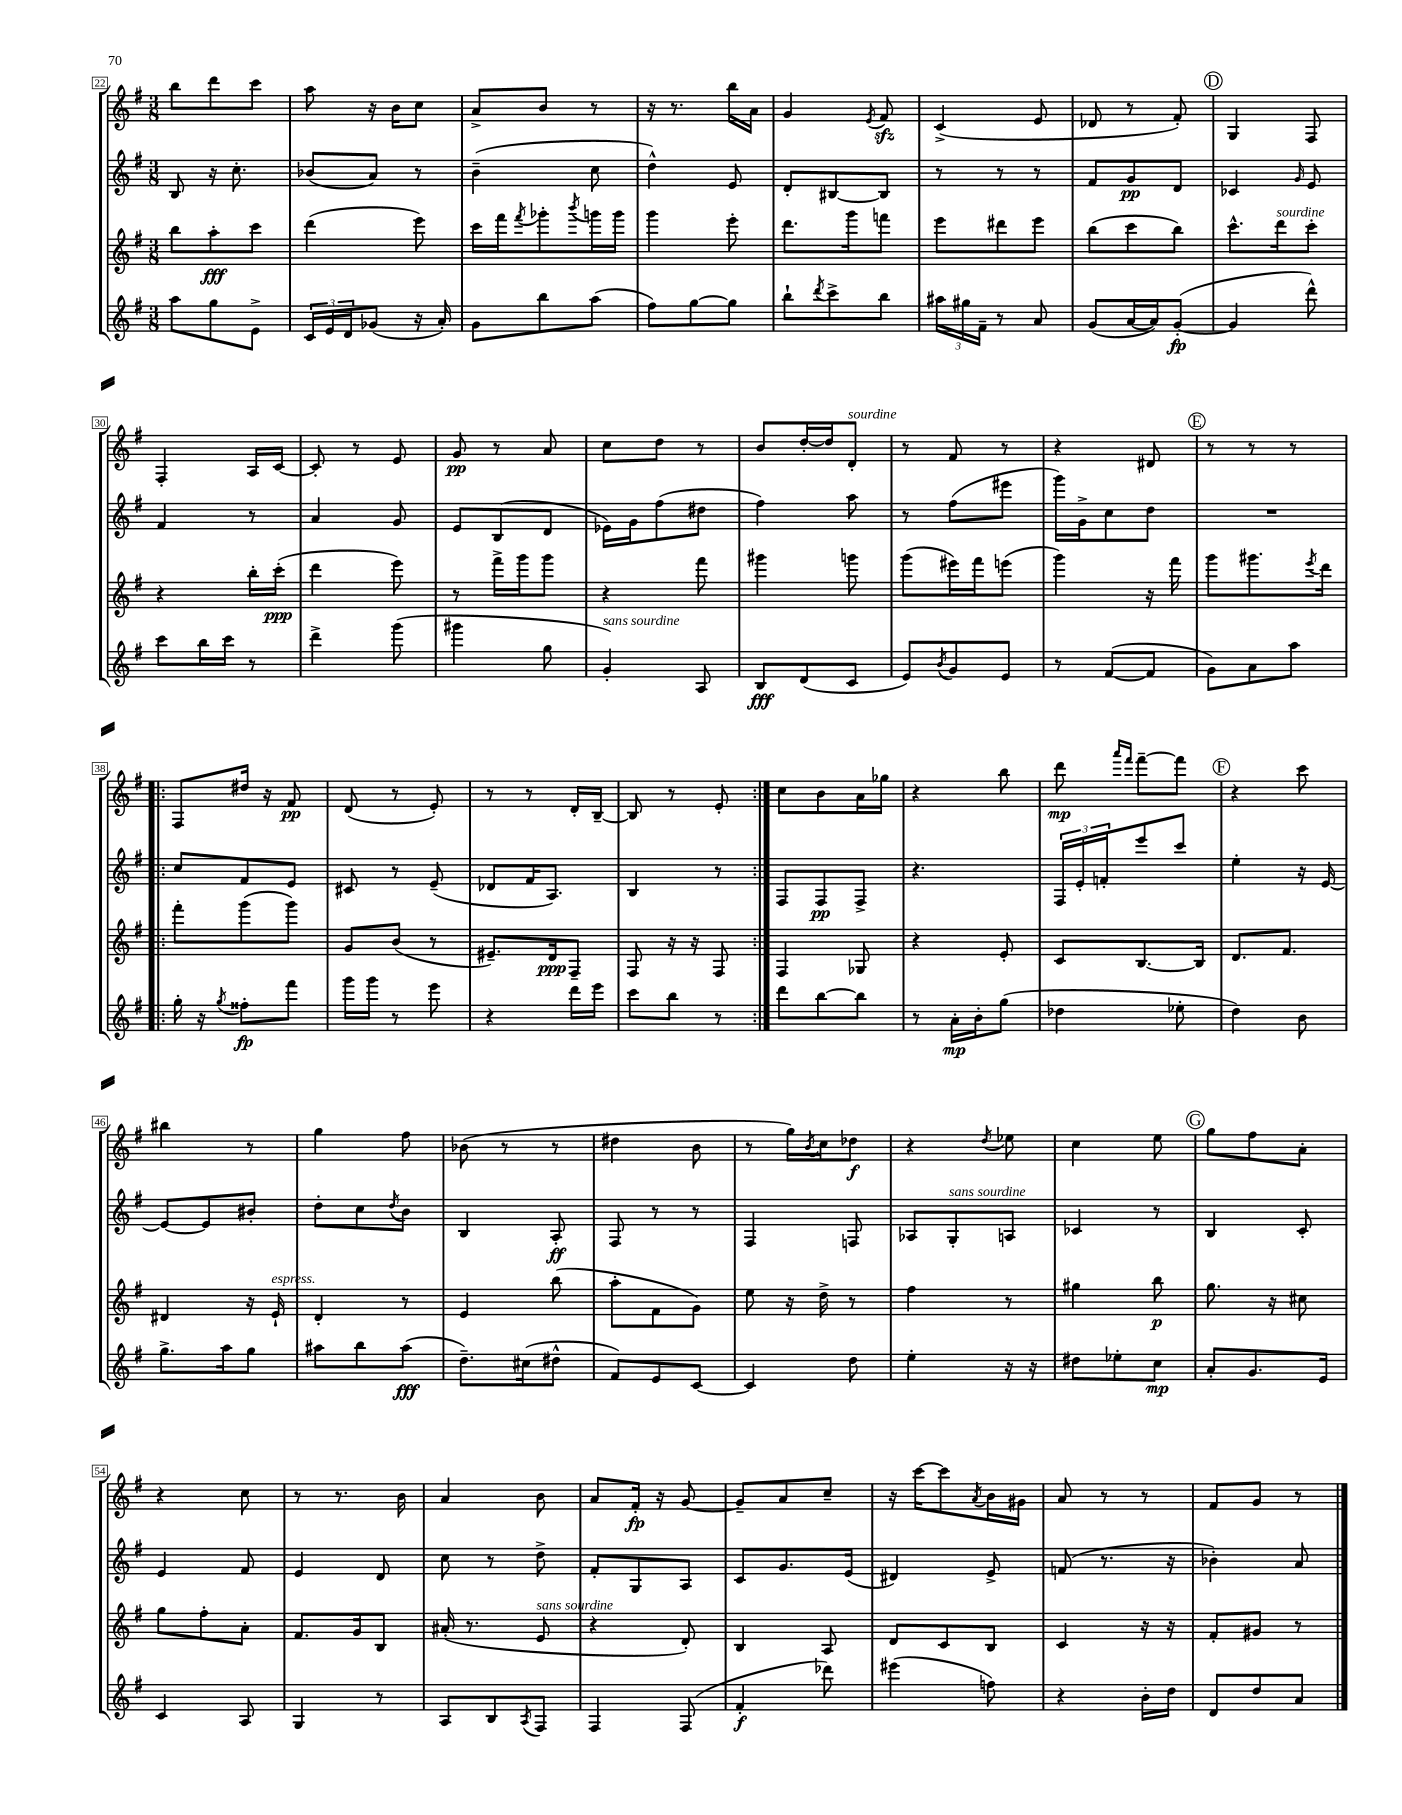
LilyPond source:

<<
\new StaffGroup <<
\new Staff = "s0" {
    \clef treble \key g \major \numericTimeSignature \time 3/8
    b''8 d'''8 c'''8 |
    a''8 r16 b'16 c''8 |
    a'8-> b'8 r8 |
    r16 r8. b''16 a'16 |
    g'4 \acciaccatura { e'8 } fis'8\sfz |
    c'4->( e'8 |
    des'8 r8 fis'8-.) |
    \mark \markup { \circle "D" } g4 fis8 |
    fis4-. a16 c'16~ |
    c'8-. r8 e'8 |
    g'8\pp r8 a'8 |
    c''8 d''8 r8 |
    b'8 d''16~-. d''16 d'8-.^\markup { \italic "sourdine" } |
    r8 fis'8 r8 |
    r4 dis'8 |
    \mark \markup { \circle "E" } r8 r8 r8 |
    \repeat volta 2 { fis8 dis''16 r16 fis'8\pp |
    d'8( r8 e'8-.) |
    r8 r8 d'16-. b16~-- |
    b8 r8 e'8-. | }
    c''8 b'8 a'16 ges''16 |
    r4 b''8 |
    d'''8\mp \grace { a'''16 fis'''16 } fis'''8~-- fis'''8 |
    \mark \markup { \circle "F" } r4 c'''8 |
    bis''4 r8 |
    g''4 fis''8 |
    bes'8( r8 r8 |
    dis''4 b'8 |
    r8 g''16) \acciaccatura { b'8 } c''16 des''8\f |
    r4 \acciaccatura { d''8 } ees''8 |
    c''4 e''8 |
    \mark \markup { \circle "G" } g''8 fis''8 a'8-. |
    r4 c''8 |
    r8 r8. b'16 |
    a'4 b'8 |
    a'8 fis'16-.\fp r16 g'8~ |
    g'8-- a'8 c''8-- |
    r16 c'''16~ c'''8 \acciaccatura { a'8 } b'16 gis'16 |
    a'8 r8 r8 |
    fis'8 g'8 r8 \bar "|." |
}
\new Staff = "s1" {
    \clef treble \key g \major \numericTimeSignature \time 3/8
    b8 r16 c''8.-. |
    bes'8( a'8) r8 |
    b'4--( c''8 |
    d''4-^) e'8 |
    d'8-. bis8~ bis8 |
    r8 r8 r8 |
    fis'8 g'8\pp d'8 |
    \mark \markup { \circle "D" } ces'4 \grace { g'16 } e'8 |
    fis'4 r8 |
    a'4 g'8 |
    e'8 b8( d'8 |
    ees'16) g'16 fis''8( dis''8 |
    fis''4) a''8 |
    r8 fis''8( eis'''8 |
    g'''16) g'16-> c''8 d''8 |
    \mark \markup { \circle "E" } R4. |
    \repeat volta 2 { c''8 fis'8 e'8 |
    cis'8 r8 e'8--( |
    des'8 fis'16 a8.) |
    b4 r8 | }
    fis8 fis8\pp fis8-> |
    r4. |
    \tuplet 3/2 { fis16 e'16-. f'16-. } e'''8 c'''8 |
    \mark \markup { \circle "F" } e''4-. r16 e'16~ |
    e'8~ e'8 bis'8-. |
    d''8-. c''8 \acciaccatura { d''8 } b'8 |
    b4 a8-.\ff |
    fis8 r8 r8 |
    fis4 f8 |
    aes8 g8-.^\markup { \italic "sans sourdine" } a8 |
    ces'4 r8 |
    \mark \markup { \circle "G" } b4 c'8-. |
    e'4 fis'8 |
    e'4 d'8 |
    c''8 r8 d''8-> |
    fis'8-. g8 a8 |
    c'8 g'8. e'16( |
    dis'4) e'8-> |
    f'8( r8. r16 |
    bes'4-.) a'8 \bar "|." |
}
\new Staff = "s2" {
    \clef treble \key g \major \numericTimeSignature \time 3/8
    b''8 a''8-.\fff c'''8 |
    d'''4( e'''8) |
    c'''16 fis'''16 \acciaccatura { fis'''8 } ges'''8-. \acciaccatura { b'''8 } g'''16 g'''16 |
    g'''4 e'''8-. |
    d'''8. g'''16 f'''8 |
    e'''8 dis'''8 e'''8 |
    b''8( c'''8 b''8) |
    \mark \markup { \circle "D" } c'''8.-^ d'''16^\markup { \italic "sourdine" } c'''8-. |
    r4 b''16-. c'''16-.\ppp( |
    d'''4 e'''8) |
    r8 fis'''16-> g'''16 g'''8 |
    r4 fis'''8 |
    gis'''4 g'''8 |
    g'''8( eis'''16) fis'''16 e'''8( |
    g'''4) r16 fis'''16 |
    \mark \markup { \circle "E" } g'''8 gis'''8. \acciaccatura { e'''8 } d'''16 |
    \repeat volta 2 { fis'''8-. g'''8( g'''8) |
    g'8 b'8( r8 |
    eis'8.--) d'16\ppp fis8-- |
    fis8 r16 r16 fis8 | }
    fis4 ges8 |
    r4 e'8-. |
    c'8 b8.~ b16 |
    \mark \markup { \circle "F" } d'8. fis'8. |
    dis'4 r16 e'16-!^\markup { \italic "espress." } |
    d'4-. r8 |
    e'4 b''8( |
    a''8-. fis'8 g'8) |
    e''8 r16 d''16-> r8 |
    fis''4 r8 |
    gis''4 b''8\p |
    \mark \markup { \circle "G" } g''8. r16 cis''8 |
    g''8 fis''8-. a'8-. |
    fis'8. g'16 b8 |
    ais'16-.( r8. e'8^\markup { \italic "sans sourdine" } |
    r4 d'8-.) |
    b4 a8 |
    d'8 c'8 b8 |
    c'4 r16 r16 |
    fis'8-. gis'8 r8 \bar "|." |
}
\new Staff = "s3" {
    \clef treble \key g \major \numericTimeSignature \time 3/8
    a''8 g''8 e'8-> |
    \tuplet 3/2 { c'16 e'16 d'16 } ges'8( r16 a'16-.) |
    g'8 b''8 a''8( |
    fis''8) g''8~ g''8 |
    b''8-! \acciaccatura { d'''8 } c'''8-> b''8 |
    \tuplet 3/2 { ais''16 gis''16 fis'16-- } r8 a'8 |
    g'8( a'16~ a'16) g'8~-.\fp( |
    \mark \markup { \circle "D" } g'4 d'''8-^) |
    c'''8 b''16 c'''16 r8 |
    d'''4-> g'''8( |
    gis'''4 g''8 |
    g'4-.^\markup { \italic "sans sourdine" }) a8 |
    b8\fff d'8( c'8 |
    e'8) \acciaccatura { b'8 } g'8 e'8 |
    r8 fis'8~( fis'8 |
    \mark \markup { \circle "E" } g'8) a'8 a''8 |
    \repeat volta 2 { g''16-. r16 \acciaccatura { g''8 } fisis''8-.\fp fis'''8 |
    g'''16 g'''16 r8 e'''8 |
    r4 d'''16 e'''16 |
    c'''8 b''8 r8 | }
    d'''8 b''8~ b''8 |
    r8 a'16-.\mp b'16-. g''8( |
    des''4 ees''8-. |
    \mark \markup { \circle "F" } d''4) b'8 |
    g''8.-> a''16 g''8 |
    ais''8 b''8 ais''8\fff( |
    d''8.--) cis''16( dis''8-^ |
    fis'8) e'8 c'8~ |
    c'4 d''8 |
    e''4-. r16 r16 |
    dis''8 ees''8-. c''8\mp |
    \mark \markup { \circle "G" } a'8-. g'8. e'16 |
    c'4 a8 |
    g4 r8 |
    a8 b8 \acciaccatura { a8 } fis8 |
    fis4 fis8( |
    fis'4-.\f des'''8) |
    eis'''4( f''8) |
    r4 b'16-. d''16 |
    d'8 d''8 a'8 \bar "|." |
}
>>
>>
\layout { \context { \Score currentBarNumber = #22 \override BarNumber.stencil = #(make-stencil-boxer 0.1 0.3 ly:text-interface::print) } }
